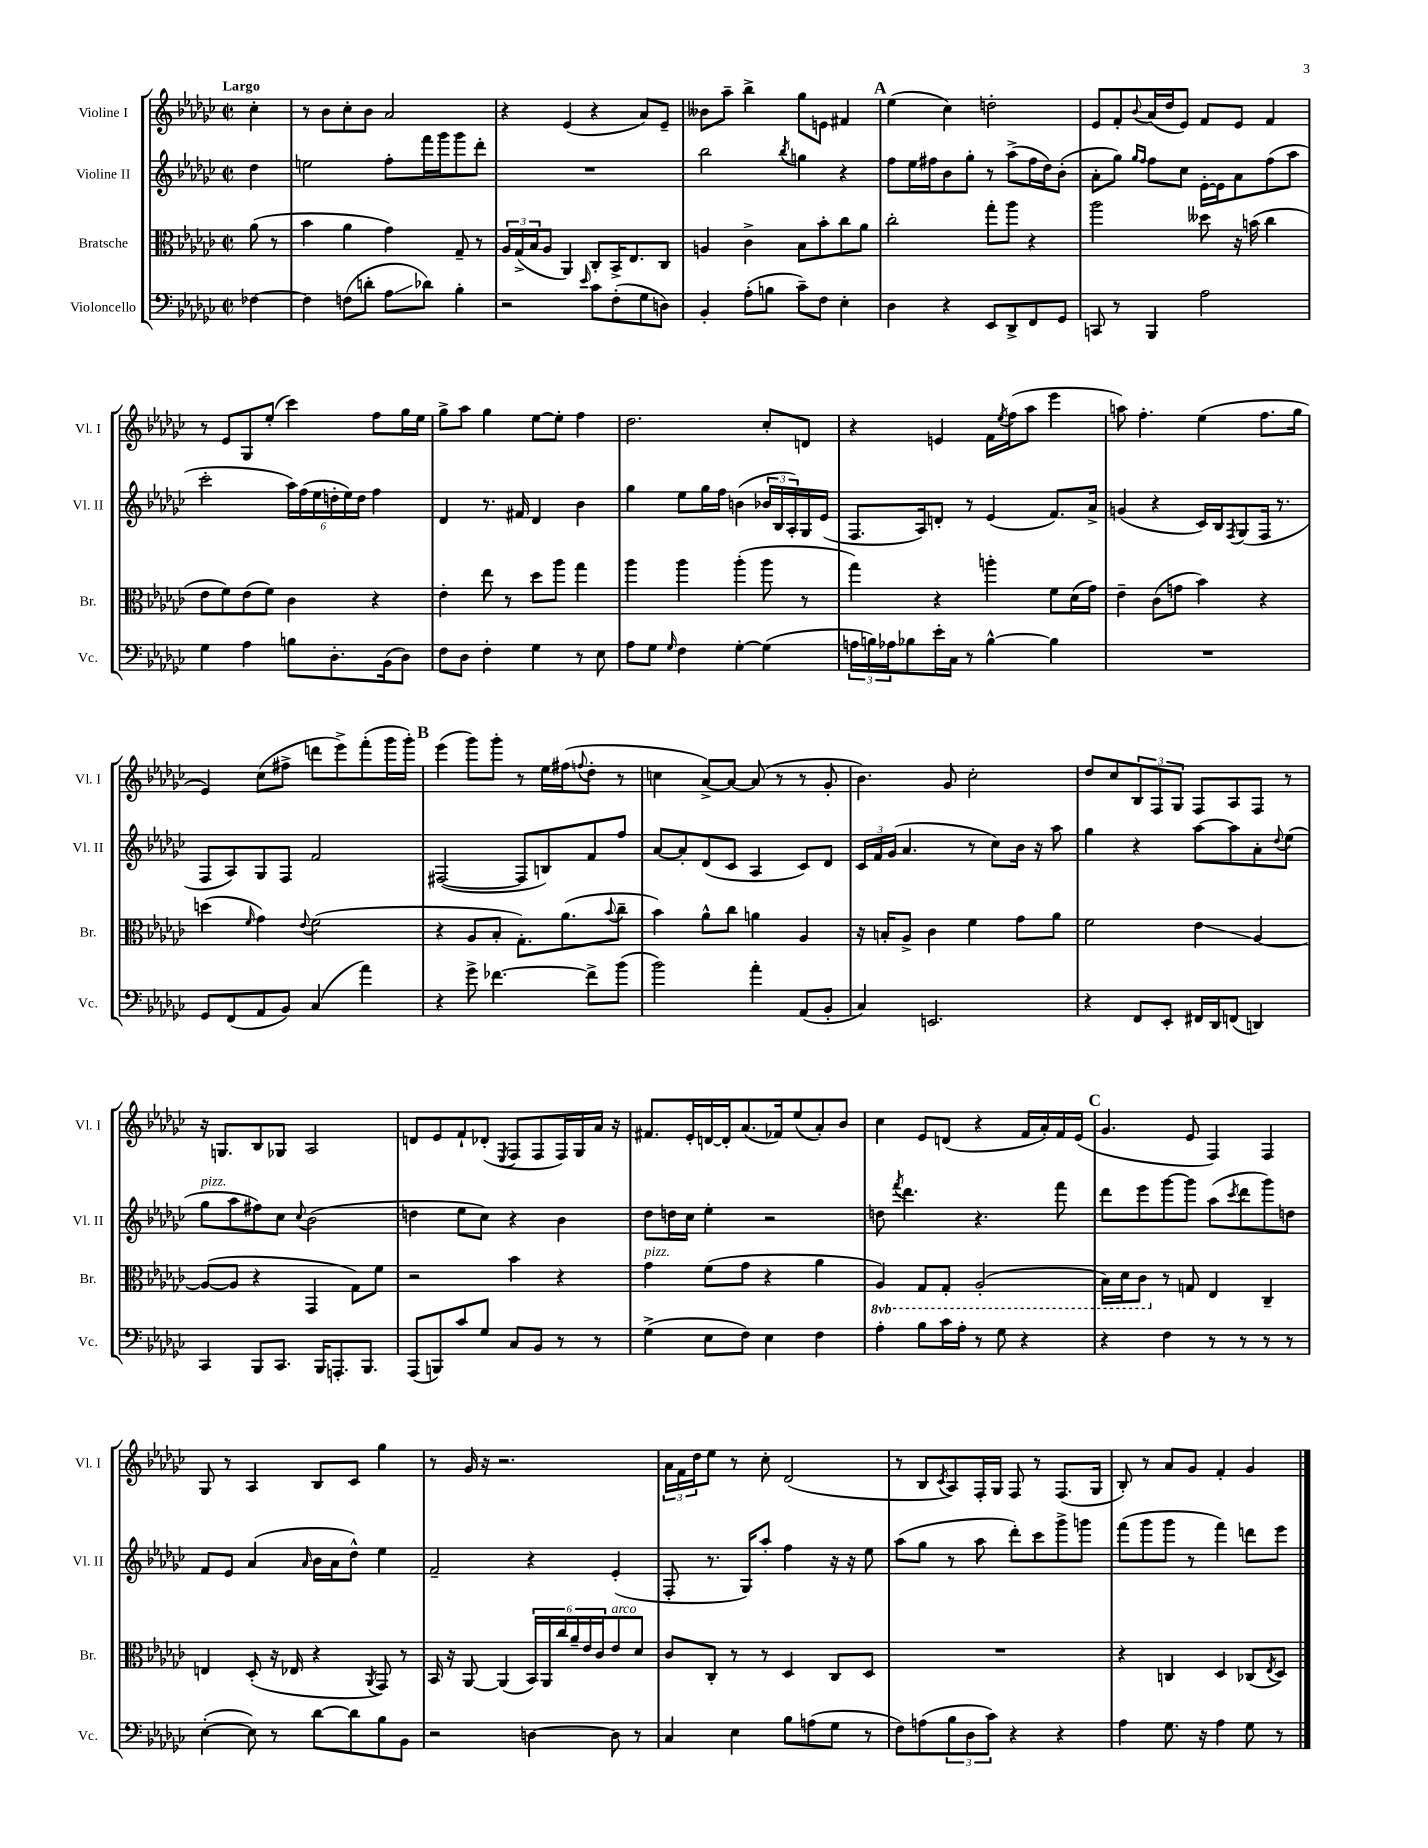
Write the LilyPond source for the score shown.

<<
\new StaffGroup <<
\new Staff = "s0" \with { instrumentName = "Violine I" shortInstrumentName = "Vl. I" } {
    \clef treble \key ges \major \defaultTimeSignature \time 2/2 \partial 4 \tempo "Largo"
    ces''4-. |
    r8 bes'8 ces''8-. bes'8 aes'2 |
    r4 ees'4( r4 aes'8) ees'8-- |
    beses'8 aes''8-- bes''4-> ges''8 e'8 fis'4 |
    \mark \markup { \bold "A" } ees''4( ces''4) d''2-. |
    ees'8 f'8-. \appoggiatura { bes'8 } aes'16( des''16 ees'8) f'8 ees'8 f'4 |
    r8 ees'8 ges8 ees''8-.( ces'''4) f''8 ges''16 ees''16 |
    ges''8-> aes''8 ges''4 ees''8~ ees''8-. f''4 |
    des''2. ces''8-. d'8 |
    r4 e'4 f'16 \acciaccatura { ees''8 } f''16( aes''8 ees'''4 |
    a''8) f''4.-. ees''4( f''8. ges''16 |
    ees'4) ces''8( fis''8-> d'''8 ees'''8->) f'''8-.( ges'''16 ges'''16-.) |
    \mark \markup { \bold "B" } ees'''4( ges'''8) ges'''8-. r8 ees''16 fis''16( \appoggiatura { f''8 } des''8-. r8 |
    c''4 aes'8~->) aes'8~ aes'8( r8 r8 ges'8-. |
    bes'4.) ges'8 ces''2-. |
    des''8 ces''8 \tuplet 3/2 { bes8 f8 ges8 } f8 aes8 f8 r8 |
    r16 g8. bes8 ges8 aes2 |
    d'8 ees'8 f'8-! des'8-.( \acciaccatura { ees8 } f8 f8 f16) ges16 aes'16 r16 |
    fis'8. ees'16-. d'16~ d'16-. aes'8.( fes'16) ees''8( aes'8-.) bes'8 |
    ces''4 ees'8 d'8( r4 f'16 aes'16-.) f'16 ees'16( |
    \mark \markup { \bold "C" } ges'4. ees'8 f4) f4 |
    ges8 r8 aes4 bes8 ces'8 ges''4 |
    r8 ges'16 r16 r2. |
    \tuplet 3/2 { aes'16 f'16 des''16 } ees''8 r8 ces''8-. des'2( |
    r8 bes8 \acciaccatura { ces'8 } aes8) f16-. ges16 f8 r8 f8.( ges16 |
    bes8-.) r8 aes'8 ges'8 f'4-. ges'4 \bar "|." |
}
\new Staff = "s1" \with { instrumentName = "Violine II" shortInstrumentName = "Vl. II" } {
    \clef treble \key ges \major \defaultTimeSignature \time 2/2 \partial 4
    des''4 |
    e''2 f''8-. f'''16 ges'''16 ges'''8 des'''8-. |
    R1 |
    bes''2 \acciaccatura { bes''8 } g''4 r4 |
    \mark \markup { \bold "A" } f''8 ees''16 fis''16 bes'8 ges''8-. r8 aes''8->( fis''16 des''16) bes'8-.( |
    aes'8-. ges''8) \grace { ges''16 f''16 } f''8 ces''8 ees'16~-. ees'16 aes'8 f''8( aes''8 |
    ces'''2-. \tuplet 6/4 { aes''16) f''16( ees''16 d''16-. ees''16) d''16 } f''4 |
    des'4 r8. fis'16 des'4 bes'4 |
    ges''4 ees''8 ges''16 f''16 b'4( \tuplet 3/2 { bes'16 bes16 aes16-.) } ges16 ees'16( |
    f8. aes16) d'8-. r8 ees'4( f'8.) aes'16-> |
    g'4( r4 ces'16) bes16 \acciaccatura { f8 } ges8( f16 r8. |
    f8 aes8) ges8 f8 f'2 |
    \mark \markup { \bold "B" } fis2~( fis8 b8) f'8 f''8 |
    aes'8~ aes'8-. des'8( ces'8 aes4 ces'8) des'8 |
    \tuplet 3/2 { ces'16 f'16 ges'16( } aes'4. r8 ces''8) bes'16 r16 aes''8 |
    ges''4 r4 aes''8~ aes''8 aes'8-. \appoggiatura { des''8 } ees''8( |
    ges''8^\markup { \italic "pizz." } aes''8 fis''8) ces''8 \appoggiatura { ces''8 } bes'2( |
    d''4 ees''8 ces''8) r4 bes'4 |
    des''8 d''16 ces''16 ees''4-. r2 |
    d''8 \acciaccatura { f'''8 } des'''4. r4. f'''8 |
    \mark \markup { \bold "C" } des'''8 ees'''8 ges'''8~ ges'''8 aes''8( \acciaccatura { ces'''8 } des'''8 ges'''8) d''8 |
    f'8 ees'8 aes'4( \grace { aes'16 } bes'16 aes'16 des''8-^) ees''4 |
    f'2-- r4 ees'4-.( |
    f8-. r8. ges16) aes''8-. f''4 r16 r16 ees''8 |
    aes''8( ges''8 r8 aes''8 des'''8-.) ces'''8 ges'''8-> g'''8 |
    f'''8( ges'''8 ges'''8 r8 f'''4) d'''8 ees'''8 \bar "|." |
}
\new Staff = "s2" \with { instrumentName = "Bratsche" shortInstrumentName = "Br." } {
    \clef alto \key ges \major \defaultTimeSignature \time 2/2 \set Staff.ottavationMarkups = #ottavation-simple-ordinals \partial 4
    aes'8( r8 |
    bes'4 aes'4 ges'4) ges8-- r8 |
    \tuplet 3/2 { aes16 ges16->( bes16 } aes8 aes,4) ces8-. bes,16-> ees8. ces8 |
    a4 ces'4-> bes8 bes'8-. ces''8 aes'8 |
    \mark \markup { \bold "A" } ces''2-. ges''8-. aes''8 r4 |
    aes''2 deses''8 r16 b'16( ces''4 |
    ees'8 f'8) ees'8( f'8) ces'4 r4 |
    ees'4-. ees''8 r8 des''8 aes''8 ges''4 |
    aes''4 aes''4 aes''4-.( aes''8 r8 |
    ges''4) r4 a''4-. f'8 des'16( ges'16) |
    ees'4-- ces'8( g'8 bes'4) r4 |
    d''4( \grace { f'16 } ges'4) \appoggiatura { ees'8 } f'2( |
    \mark \markup { \bold "B" } r4 aes8 bes8-. ges8.-.) aes'8.( \appoggiatura { bes'8 } ces''8-- |
    bes'4) aes'8-^ ces''8 a'4 aes4 |
    r16 b16-. aes8-> ces'4 f'4 ges'8 aes'8 |
    f'2 ees'4\glissando aes4~ |
    aes8~( aes8 r4 ges,4 ges8) f'8 |
    r2 bes'4 r4 |
    ges'4^\markup { \italic "pizz." } f'8( ges'8 r4 aes'4 |
    \ottava #-1 aes,4) ges,8 ges,8-. aes,2-.( |
    \mark \markup { \bold "C" } bes,16) des16 ces8 \ottava #0 r8 g8 ees4 ces4-- |
    e4 des8-.( r16 ees16 r4 \acciaccatura { aes,8 } ges,8) r8 |
    bes,16 r16 aes,8~ aes,4( \tuplet 6/4 { bes,16) aes,16 ces''16 aes'16-- ees'16 ces'16 } ees'8^\markup { \italic "arco" } des'8 |
    ces'8 ces8-. r8 r8 des4 ces8 des8 |
    R1 |
    r4 c4 des4 ces8( \acciaccatura { ees8 } des8) \bar "|." |
}
\new Staff = "s3" \with { instrumentName = "Violoncello" shortInstrumentName = "Vc." } {
    \clef bass \key ges \major \defaultTimeSignature \time 2/2 \partial 4
    fes4~ |
    fes4 f8( d'8-. aes8\glissando des'8) bes4-. |
    r2 \grace { ees'16 } ces'8 f8-.( ges8 d8) |
    bes,4-. aes8-.( b8 ces'8--) f8 ees4-. |
    \mark \markup { \bold "A" } des4 r4 ees,8 des,8-> f,8 ges,8 |
    c,8 r8 bes,,4 aes2 |
    ges4 aes4 b8 des8.-. bes,16( des8) |
    f8 des8 f4-. ges4 r8 ees8 |
    aes8 ges8 \grace { ges16 } f4 ges4~-. ges4( |
    \tuplet 3/2 { a16 b16) aes16 } bes8 ees'16-. ces16 r8 bes4~-^ bes4 |
    R1 |
    ges,8 f,8( aes,8 bes,8) ces4( aes'4) |
    \mark \markup { \bold "B" } r4 ges'8-> fes'4.~ fes'8-> bes'8( |
    bes'2) aes'4-. aes,8( bes,8-. |
    ces4) e,2. |
    r4 f,8 ees,8-. fis,16 des,16 f,8( d,4) |
    ces,4 bes,,8 ces,8. bes,,16 a,,8.-. bes,,8. |
    aes,,8( b,,8) ces'8 ges8 ces8 bes,8 r8 r8 |
    ges4->( ees8 f8) ees4 f4 |
    aes4-. bes8 ces'16 aes16-. r8 ges8 r4 |
    \mark \markup { \bold "C" } r4 f4 r8 r8 r8 r8 |
    ees4~-.( ees8) r8 des'8~ des'8 bes8 bes,8 |
    r2 d4~ d8 r8 |
    ces4 ees4 bes8 a8( ges8 r8 |
    f8) a8( \tuplet 3/2 { bes8 des8 ces'8) } r4 r4 |
    aes4 ges8. r16 aes4 ges8 r8 \bar "|." |
}
>>
>>
\layout { \context { \Score \remove "Bar_number_engraver" } }
